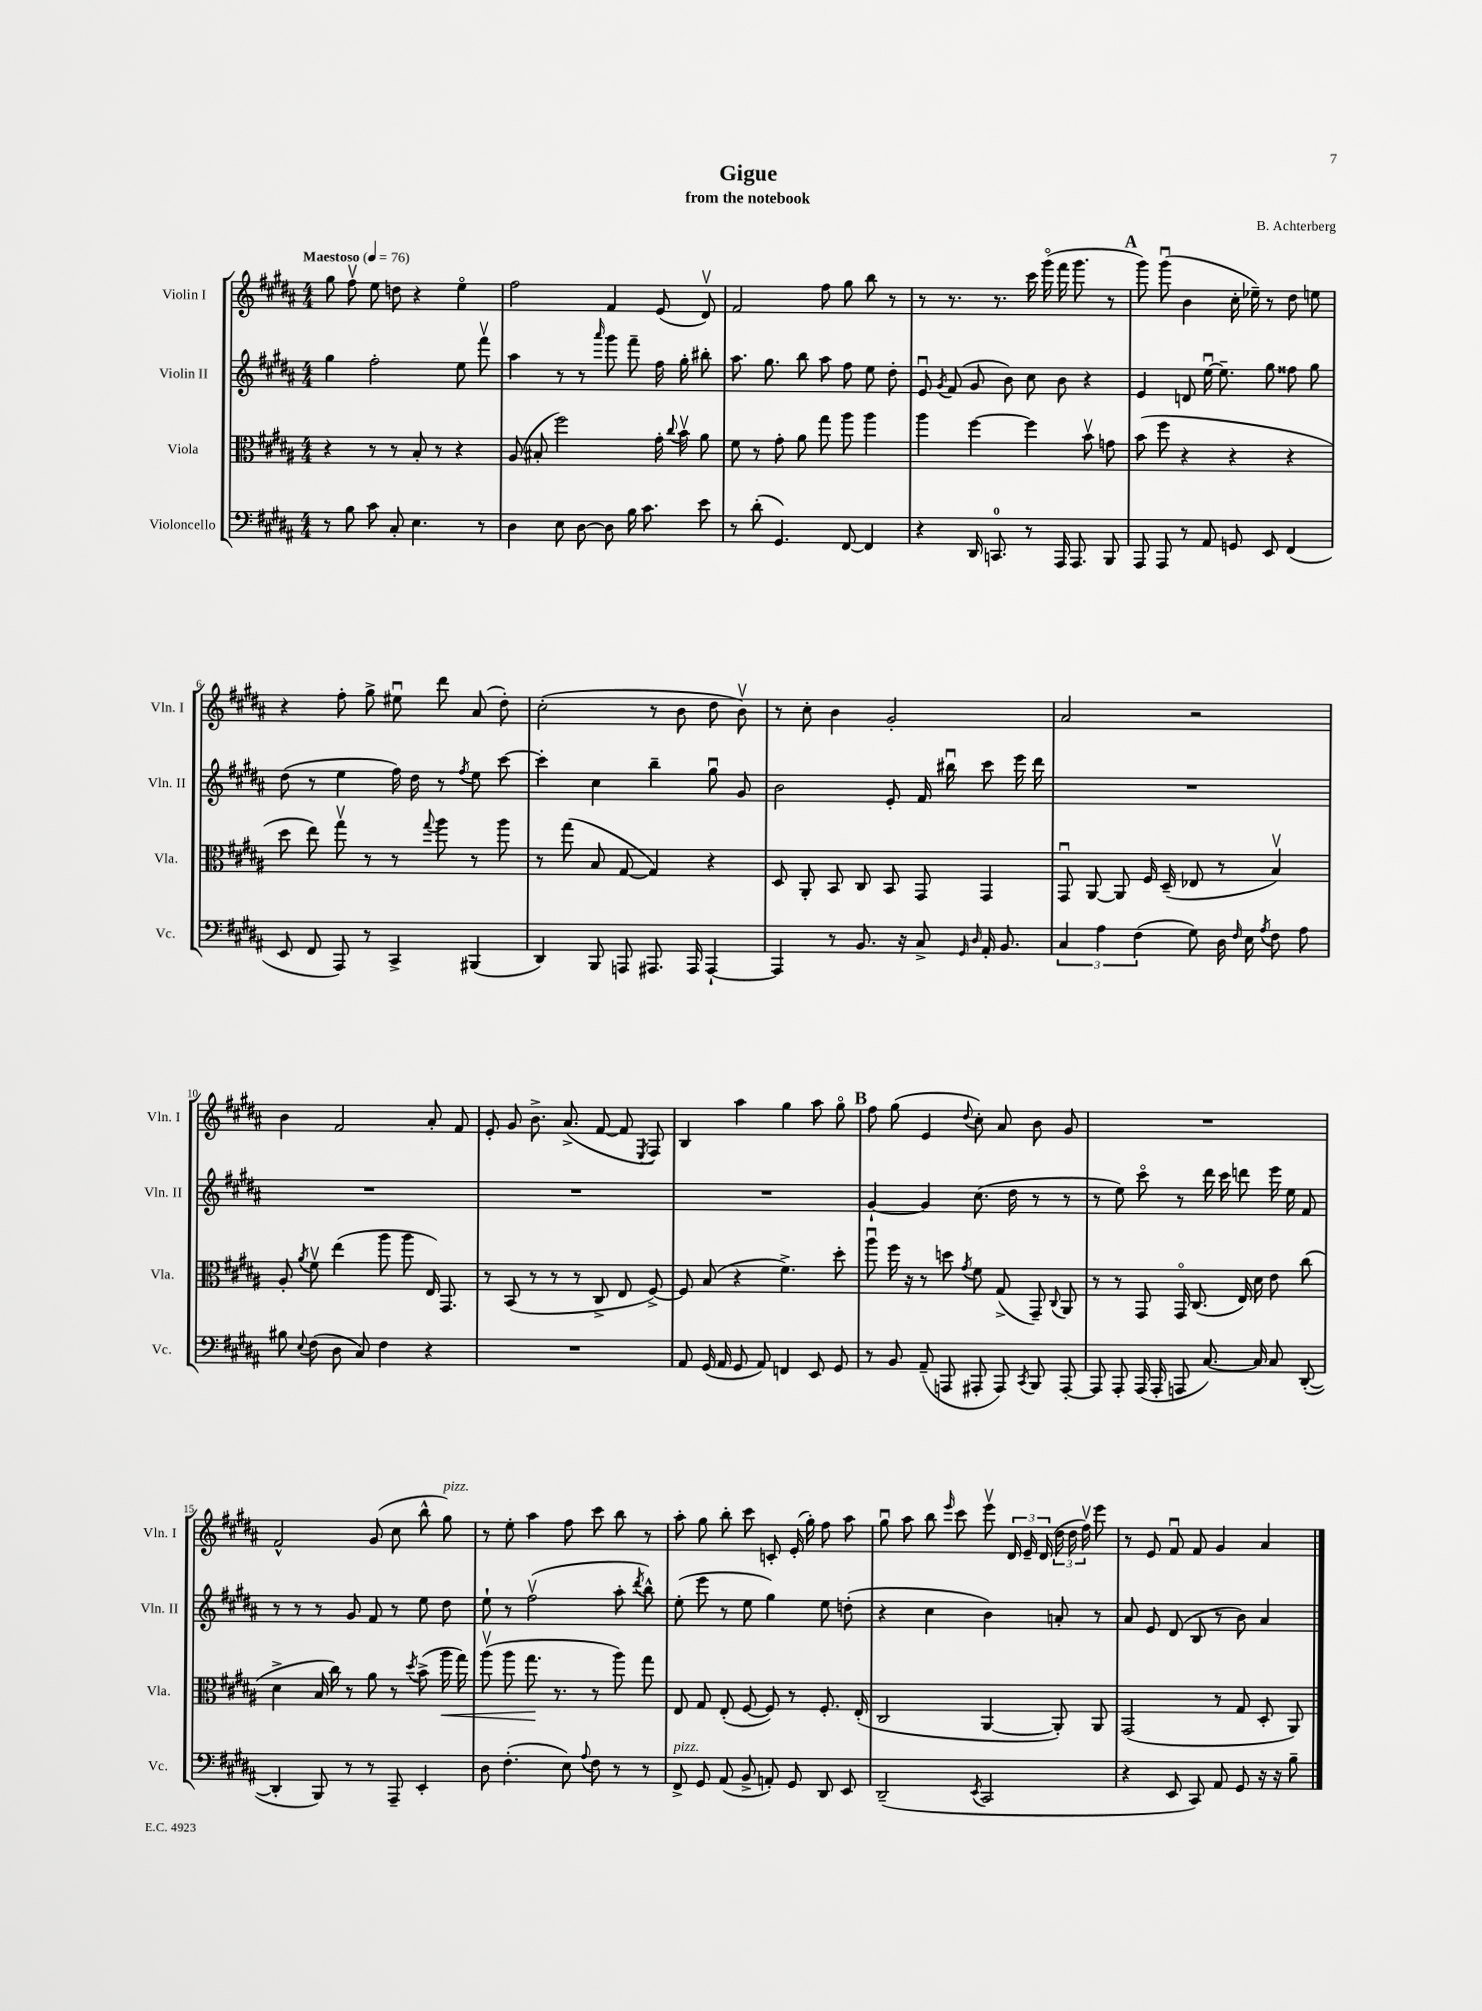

**kern	**kern	**dynam	**kern	**kern
*part4	*part3	*part3	*part2	*part1
*staff4	*staff3	*staff3	*staff2	*staff1
*I"Violoncello	*I"Viola	*	*I"Violin II	*I"Violin I
*I'Vc.	*I'Vla.	*	*I'Vln. II	*I'Vln. I
*clefF4	*clefC3	*	*clefG2	*clefG2
*k[f#c#g#d#a#]	*k[f#c#g#d#a#]	*	*k[f#c#g#d#a#]	*k[f#c#g#d#a#]
*M4/4	*M4/4	*	*M4/4	*M4/4
*MM76	*MM76	*	*MM76	*MM76
=1	=1	=1	=1	=1
!	!	!	!	!LO:TX:a:B:t=Maestoso
8r	4r	.	4gg#\	8gg#\
8B\	.	.	.	8ff#v\
8c#\	8r	.	2ff#'\	8ee\
8C#'/	8r	.	.	8ddn\
4.E\	8B'/	.	.	4r
.	8r	.	.	.
.	4r	.	8ee\	4ee\
8r	.	.	8fff#v\	.
=2	=2	=2	=2	=2
4D#\	(8A#/	.	4aa#\	2ff#\
.	8B#X'/	.	.	.
8E\	2ff#\)	.	8r	.
[8D#\	.	.	8r	.
.	.	.	16qqaaa#/	.
8D#\]	.	.	8ggg#\	4f#/
16B\	.	.	8fff#~\	.
8.c#\	.	.	.	.
.	16g#'\	.	16ff#\	(8e/
.	8qqcc#/	.	.	.
.	16bv\	.	16gg#'\	.
8e\	8a#\	.	8bb#X'\	8d#v/)
=3	=3	=3	=3	=3
8r	8f#\	.	8.aa#\	2f#/
(8d#'\	8r	.	.	.
.	.	.	8.gg#\	.
4.GG#/)	8g#'\	.	.	.
.	8a#\	.	8bb\	.
.	8gg#\	.	8aa#\	8ff#\
[8FF#/	8aa#\	.	8ff#\	8gg#\
4FF#/]	4aa#\	.	8ee\	8bb\
.	.	.	8dd#'\	8r
=4	=4	=4	=4	=4
4r	4aa#\	.	8eu/	8r
.	.	.	8qg#/	.
.	.	.	(8f#/	8.r
16DD#/	[4ff#\	.	8g#/	.
8.CCn/	.	.	.	8.r
.	.	.	8b\)	.
8r	4ff#\]	.	8cc#\	16ccc#\
.	.	.	.	(16ggg#\
16AAA#/	.	.	8b\	16fff#\
8.AAA#/	.	.	.	8.ggg#\
.	8bv\	.	4r	.
8BBB/	8gn\	.	.	8r
!!LO:REH:place=s1:t=A
=5	=5	=5	=5	=5
8AAA#/	(8b\	.	4e/	8ggg#\)
8AAA#/	8ff#\	.	.	(8ggg#u\
8r	4r	.	8dn/	4b\
8AA#/	.	.	[16eeu\	.
.	.	.	8.ee~\]	.
8GGn/	4r	.	.	16cc#'\
.	.	.	.	16ee-X~\)
8EE/	.	.	8gg#\	8r
(4FF#/	4r	.	8ff##X\	8dd#\
.	.	.	8gg#\	8een\
!!LO:LB:g=z
=6	=6	=6	=6	=6
8EE/	8dd#\	.	(8dd#\	4r
8FF#/	8ee\)	.	8r	.
8AAA#/)	8gg#v\	.	4ee\	8ff#'\
8r	8r	.	.	8gg#^\
4CC#^/	8r	.	16ff#\)	8ee#Xu\
.	.	.	16dd#\	.
.	8qqgg#/	.	.	.
.	8aa#\	.	8r	8ddd#\
.	.	.	8qff#/	.
(4BBB#X/	8r	.	8ee\	(8a#/
.	8aa#\	.	[8ccc#\	8dd#'\)
=7	=7	=7	=7	=7
4DD#/)	8r	.	4ccc#'\]	(2cc#'\
.	(8gg#\	.	.	.
8BBB/	8B/	.	4cc#\	.
8AAAn/	[8G#/	.	.	.
8.AAA#X/	4G#/])	.	4bb~\	8r
.	.	.	.	8b\
16AAA#/	.	.	.	.
[4AAA#`/	4r	.	8gg#u\	8dd#\
.	.	.	8g#/	8bv\)
=8	=8	=8	=8	=8
4AAA#/]	8D#/	.	2b\	8r
.	8AA#'/	.	.	8cc#'\
8r	8BB/	.	.	4b\
8.BB/	8C#/	.	.	.
.	8BB/	.	8e'/	2g#'/
16r	.	.	.	.
8C#^/	8GG#/	.	16f#/	.
.	.	.	16bb#Xu\	.
16qqGG#/	.	.	.	.
16qqD#/	.	.	.	.
16AA#'/	4GG#/	.	8ccc#\	.
8.BB/	.	.	.	.
.	.	.	16eee\	.
.	.	.	16ddd#\	.
=9	=9	=9	=9	=9
6C#/	8GG#u/	.	1r	2a#/
.	[8AA#/	.	.	.
6A#\	.	.	.	.
.	8AA#/]	.	.	.
(6F#\	.	.	.	.
.	16F#/	.	.	.
.	(16D#~/	.	.	.
8G#\)	8E-X/	.	.	2r
16D#\	8r	.	.	.
16qqF#/	.	.	.	.
16E\	.	.	.	.
8qA#/	.	.	.	.
8F#\	4Bv/)	.	.	.
8A#\	.	.	.	.
!!LO:LB:g=z
=10	=10	=10	=10	=10
8B#X\	8A#'/	.	1r	4b\
8qqE/	8qa#/	.	.	.
(8F#\	8f#v\	.	.	.
8D#\	(4ee\	.	.	2f#/
8C#/)	.	.	.	.
4F#\	8aa#\	.	.	.
.	8aa#\	.	.	.
4r	16E/)	.	.	8a#'/
.	8.GG#/	.	.	.
.	.	.	.	8f#/
=11	=11	=11	=11	=11
1r	8r	.	1r	8e'/
.	(8BB/	.	.	8g#/
.	8r	.	.	8.b^\
.	8r	.	.	.
.	.	.	.	(8.a#^/
.	8r	.	.	.
.	8C#^/	.	.	[8f#/
.	8E/	.	.	8f#/]
.	.	.	.	8qE/
.	[8F#^/)	.	.	8F#/)
=12	=12	=12	=12	=12
8AA#/	8F#/]	.	1r	4B/
(16GG#/	(8B/	.	.	.
16AA#/	.	.	.	.
8GG#/	4r	.	.	4aa#\
8AA#/)	.	.	.	.
4FFn/	4.f#^\)	.	.	4gg#\
8EE/	.	.	.	8aa#\
8GG#/	8dd#'\	.	.	8gg#\
!!LO:REH:place=s1:t=B
=13	=13	=13	=13	=13
8r	8aa#u\	.	[4g#`/	8ff#\
8BB/	16ff#\	.	.	(8gg#\
.	16r	.	.	.
(8AA#~/	8r	.	4g#/]	4e/
8AAAn/	8ddn\	.	.	.
.	8qg#/	.	.	8qqdd#/
8AAA#X'/	8f#\	.	(8.cc#\	8cc#'\)
8AAA#/)	(8G#^/	.	.	8a#/
.	.	.	16dd#\	.
8qCC#/	.	.	.	.
8BBB/	8GG#~/)	.	8r	8b\
.	8qqC#/	.	.	.
[8AAA#'/	8AA#/	.	8r	8g#/
=14	=14	=14	=14	=14
8AAA#/]	8r	.	8r	1r
8AAA#'/	8r	.	8ee\)	.
(16AAA#/	8GG#/	.	8ccc#\	.
16AAA#'/	.	.	.	.
8AAAn/	16GG#/	.	8r	.
.	(8.C#/	.	.	.
[8.C#/)	.	.	16ddd#\	.
.	.	.	16ccc#\	.
.	16E/)	.	8dddn\	.
16C#/]	16d#\	.	.	.
8C#/	8e\	.	16eee\	.
.	.	.	16ee\	.
([8DD#'/	(8cc#\	.	8f#/	.
!!LO:LB:g=z
=15	=15	=15	=15	=15
4DD#'/]	4d#^\	.	8r	2f#^^/
.	.	.	8r	.
8BBB/)	16B/	.	8r	.
.	16cc#\)	.	.	.
8r	8r	.	8g#/	.
8r	8a#\	.	8f#/	(8g#/
8AAA#~/	8r	.	8r	8cc#\
.	8qdd#/	.	.	.
4EE'/	(8b^\	.	8ee\	8bb^^\
!	!	!	!	!LO:TX:a:i:t=pizz.
!	!	!LO:HP:b	!	!
.	16aa#\	<	8dd#\	8gg#\)
.	16gg#\)	.	.	.
=16	=16	=16	=16	=16
8D#\	(8aa#v\	.	8ee`\	8r
(4.F#'\	8aa#\	.	8r	8ee'\
.	8.gg#\	.	(2ff#v\	4aa#\
.	8.r	[	.	.
8E\)	.	.	.	8ff#\
8qqA#/	.	.	.	.
8F#\	8r	.	.	8ccc#\
8r	8aa#\)	.	8aa#'\	8bb\
.	.	.	8qddd#/	.
8r	8gg#\	.	8bb^^\)	8r
=17	=17	=17	=17	=17
!LO:TX:a:i:t=pizz.	!	!	!	!
8FF#^/	8E/	.	(8ee'\	8aa#'\
8GG#/	8G#/	.	8eee\	8gg#\
(8AA#/	(8E'/	.	8r	8bb'\
8BB^/	[8F#/	.	8ee\	8ccc#\
8AAn'/)	8F#/])	.	4gg#\)	8cn'/
8GG#/	8r	.	.	(16e'/
.	.	.	.	16gg#'\)
8DD#/	8.F#'/	.	8ee\	8ff#\
8EE/	.	.	(8ddn'\	8aa#\
.	(16E'/	.	.	.
=18	=18	=18	=18	=18
(2DD#~/	2C#/	.	4r	8gg#u\
.	.	.	.	8aa#\
.	.	.	4cc#\	8bb\
.	.	.	.	16qqeee/
.	.	.	.	8ccc#\
8qEE/	.	.	.	.
2CC#/	[4AA#/	.	4b\)	8eeev\
.	.	.	.	24d#/
.	.	.	.	24e~/
.	.	.	.	(24d#/
.	8AA#'/])	.	8an'/	24dd#\
.	.	.	.	24dd#\
.	.	.	.	24ff#v\)
.	8AA#/	.	8r	8eee\
=19	=19	=19	=19	=19
4r	(2GG#/	.	8a#/	8r
.	.	.	8e/	8e/
8EE/	.	.	(8d#/	8f#u/
8CC#/)	.	.	8B/	8f#/
8AA#/	8r	.	8r	4g#/
8GG#/	8G#/	.	8b\)	.
16r	8D#'/	.	4a#/	4a#/
16r	.	.	.	.
8B~\	8AA#/)	.	.	.
==	==	==	==	==
*-	*-	*-	*-	*-
